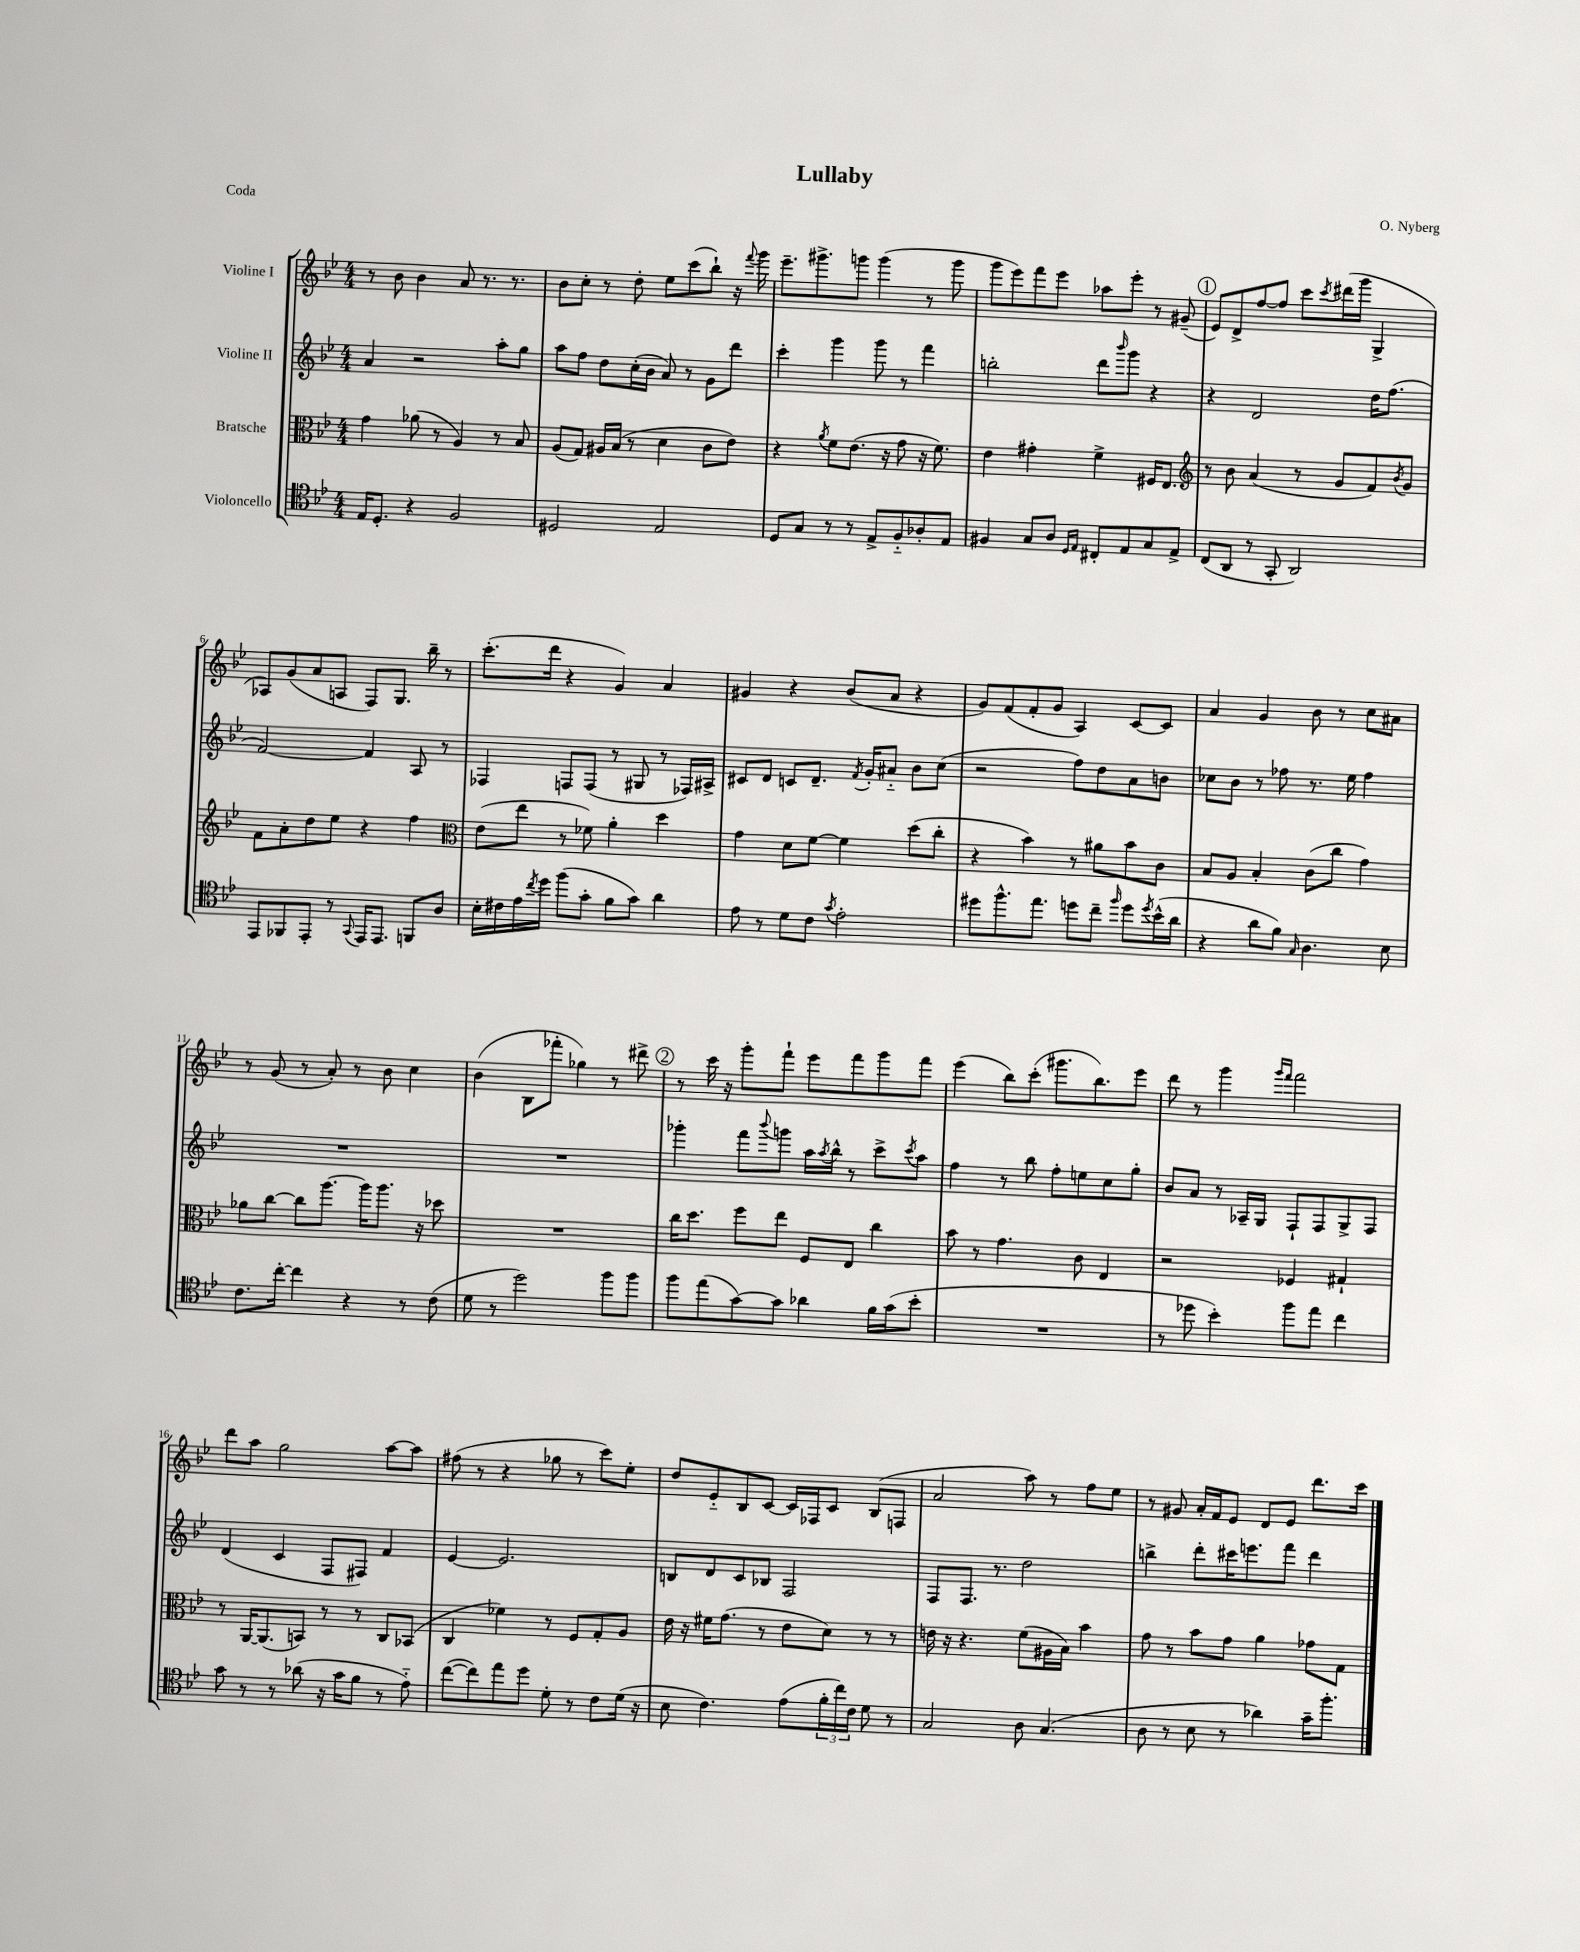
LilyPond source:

\header { title = "Lullaby" composer = "O. Nyberg" piece = "Coda" }
<<
\new StaffGroup <<
\new Staff = "s0" \with { instrumentName = "Violine I" } {
    \clef treble \key bes \major \numericTimeSignature \time 4/4
    r8 bes'8 bes'4 a'8 r8. r8. |
    bes'8 c''8-. r8 d''8-. ees''8 c'''8( bes''8-!) r16 \appoggiatura { f'''8 } g'''16 |
    ees'''8.-- gis'''8.-> g'''8 g'''4( r8 g'''8 |
    g'''8 ees'''8) f'''8 ees'''8 aes''8 ees'''8-. r8 gis'8--( |
    \mark \markup { \circle "1" } ees'8) d'8-> f''8~ f''8 c'''8 \acciaccatura { c'''8 } dis'''16( g'''16 g4-> |
    aes8) g'8( a'8 a8 f8) g8. bes''16-- r8 |
    c'''8.-.( d'''16 r4 g'4) a'4 |
    gis'4 r4 bes'8( a'8 r4 |
    g'8) f'8( f'8-. g'8 a4) c'8~ c'8 |
    a'4 g'4 bes'8 r8 c''8 ais'8 |
    r8 g'8( r8 a'8-.) r8 bes'8 c''4 |
    bes'4( bes8 fes'''8-. ges''4) r8 dis'''8-> |
    \mark \markup { \circle "2" } r8 c'''16 r16 g'''8-. f'''8-! ees'''8 f'''8 g'''8 f'''8 |
    ees'''4( bes''8) c'''8-.( gis'''8. bes''8.) ees'''8 |
    d'''8 r8 g'''4 \grace { g'''16 f'''16 } f'''2 |
    d'''8 a''8 g''2 a''8~ a''8 |
    fis''8( r8 r4 ges''8 r8 c'''8) ees''8-. |
    d''8 ees'8-_ bes8 c'8~ c'16 fes16 c'8 bes8( f8 |
    a'2 a''8) r8 f''8 ees''8 |
    r8 gis'8 a'16-. f'16 ees'8 d'8 ees'8 d'''8. c'''16 \bar "|." |
}
\new Staff = "s1" \with { instrumentName = "Violine II" } {
    \clef treble \key bes \major \numericTimeSignature \time 4/4
    a'4 r2 a''8-. g''8 |
    a''8 f''8 d''8 c''16-.( bes'16 a'8) r8 g'8 d'''8 |
    c'''4-. g'''4 g'''8 r8 f'''4 |
    b''2-. d'''8 \grace { bes'''16 } g'''8 r4 |
    \mark \markup { \circle "1" } r4 d'2 d''16 f''8.( |
    f'2~) f'4 a8 r8 |
    fes4 f8 f8( r8 gis8 r8 fes16) ais16-> |
    cis'8 d'8 c'8 d'8.-- \acciaccatura { f'8 } g'16-. ais'8-_ bes'8 c''8( |
    r2 f''8) d''8 a'8 b'8 |
    ces''8 bes'8 r8 fes''8 r8. ees''16 fes''4 |
    R1 |
    R1 |
    \mark \markup { \circle "2" } ges'''4-. f'''8 \appoggiatura { bes'''8 } g'''8 a''16 \acciaccatura { a''8 } bes''16-^ r8 c'''8-> \acciaccatura { c'''8 } a''8 |
    f''4 r8 bes''8 f''8-. e''8 c''8 g''8-. |
    bes'8 a'8 r8 aes16-- g16 f8-! f8 g8-> f8 |
    d'4( c'4 f8 fis8) f'4 |
    ees'4~ ees'2. |
    b8 d'8 c'8 bes8 f2 |
    f8 f8. r8. d''2 |
    b''4-> d'''8-. cis'''16 e'''8. f'''8 d'''4 \bar "|." |
}
\new Staff = "s2" \with { instrumentName = "Bratsche" } {
    \clef alto \key bes \major \numericTimeSignature \time 4/4
    g'4 aes'8( r8 a4) r8 bes8 |
    a8( g8) ais16 bes16( r8 d'4 c'8 ees'8) |
    r4 \acciaccatura { a'8 } f'8 ees'8.( r16 g'8 r16 f'8.) |
    ees'4 gis'4-. f'4-> fis16 ees8. |
    \mark \markup { \circle "1" } \clef treble r8 bes'8 a'4( r8 g'8 f'8) \acciaccatura { bes'8 } g'8 |
    f'8 a'8-. d''8 ees''8 r4 f''4 |
    \clef alto ees'8( ees''8 r8 fes'8) a'4-. d''4 |
    g'4 d'8 f'8~ f'4 d''8( c''8-. |
    r4 bes'4) r8 ais'8 bes'8 c'8 |
    bes8 a8 bes4-. c'8( c''8 g'4) |
    aes'8 c''8~ c''8 a''8.~ a''16 a''8. r16 des''8 |
    R1 |
    \mark \markup { \circle "2" } c''16 d''8. f''8 ees''8 f8 ees8 c''4 |
    bes'8 r8 g'4. c'8 ees4 |
    r2 fes4 gis4-! |
    r8 a,16~ a,8.( b,8) r8 r8 c8 bes,8( |
    c4 fes'4) r8 f8 g8-. a8 |
    ees'16 r16 fis'16 g'8.( r8 ees'8 d'8) r8 r8 |
    e'16 r16 r4. f'8( ais16 bes16) bes'4 |
    g'8 r8 bes'8 g'8 a'4 ges'8 g8 \bar "|." |
}
\new Staff = "s3" \with { instrumentName = "Violoncello" } {
    \clef tenor \key bes \major \numericTimeSignature \time 4/4
    ees16 d8.-. r4 f2 |
    dis2 ees2 |
    d8 g8 r8 r8 ees8-> f8-_ aes8-. ees8 |
    fis4 g8 a8 \grace { d16 ees16 } cis8-. ees8 g8 ees8-> |
    \mark \markup { \circle "1" } c8( a,8 r8 g,8-. a,2) |
    ees,8 fes,8 ees,8-. r8 \appoggiatura { g,8 } ees,16 ees,8. f,8 a8 |
    bes16-. cis'16 ees'16 \acciaccatura { c''8 } d''16 f''8( g'8-. f'8 g'8) a'4 |
    ees'8 r8 d'8 c'8 \acciaccatura { g'8 } ees'2-. |
    dis''8 f''8.-^ ees''8. d''8 c''8-- \grace { f''16 } d''8 \acciaccatura { d''8 } bes'16-^( a'16 |
    r4 a'8 f'8) \grace { g16 } a4. bes8 |
    c'8. c''16~-. c''4 r4 r8 c'8( |
    d'8 r8 d''2) f''8 f''8 |
    \mark \markup { \circle "2" } f''8 ees''8( g'8~) g'8 aes'4 f'16 g'16( bes'8-. |
    R1 |
    r8 des''8 bes'4-.) f''8 ees''8 c''4 |
    g'8 r8 r8 aes'8( r16 g'16 f'8 r8 ees'8-_) |
    c''8~( c''8) ees''8 d''8 d'8-. r8 c'8 d'16( r16 |
    bes8 c'4.) ees'8( \tuplet 3/2 { f'16-. c''16) c'16 } d'8 r8 |
    g2 a8 g4.( |
    a8 r8 bes8 r8 aes'4) g'16-- f''8.-. \bar "|." |
}
>>
>>
